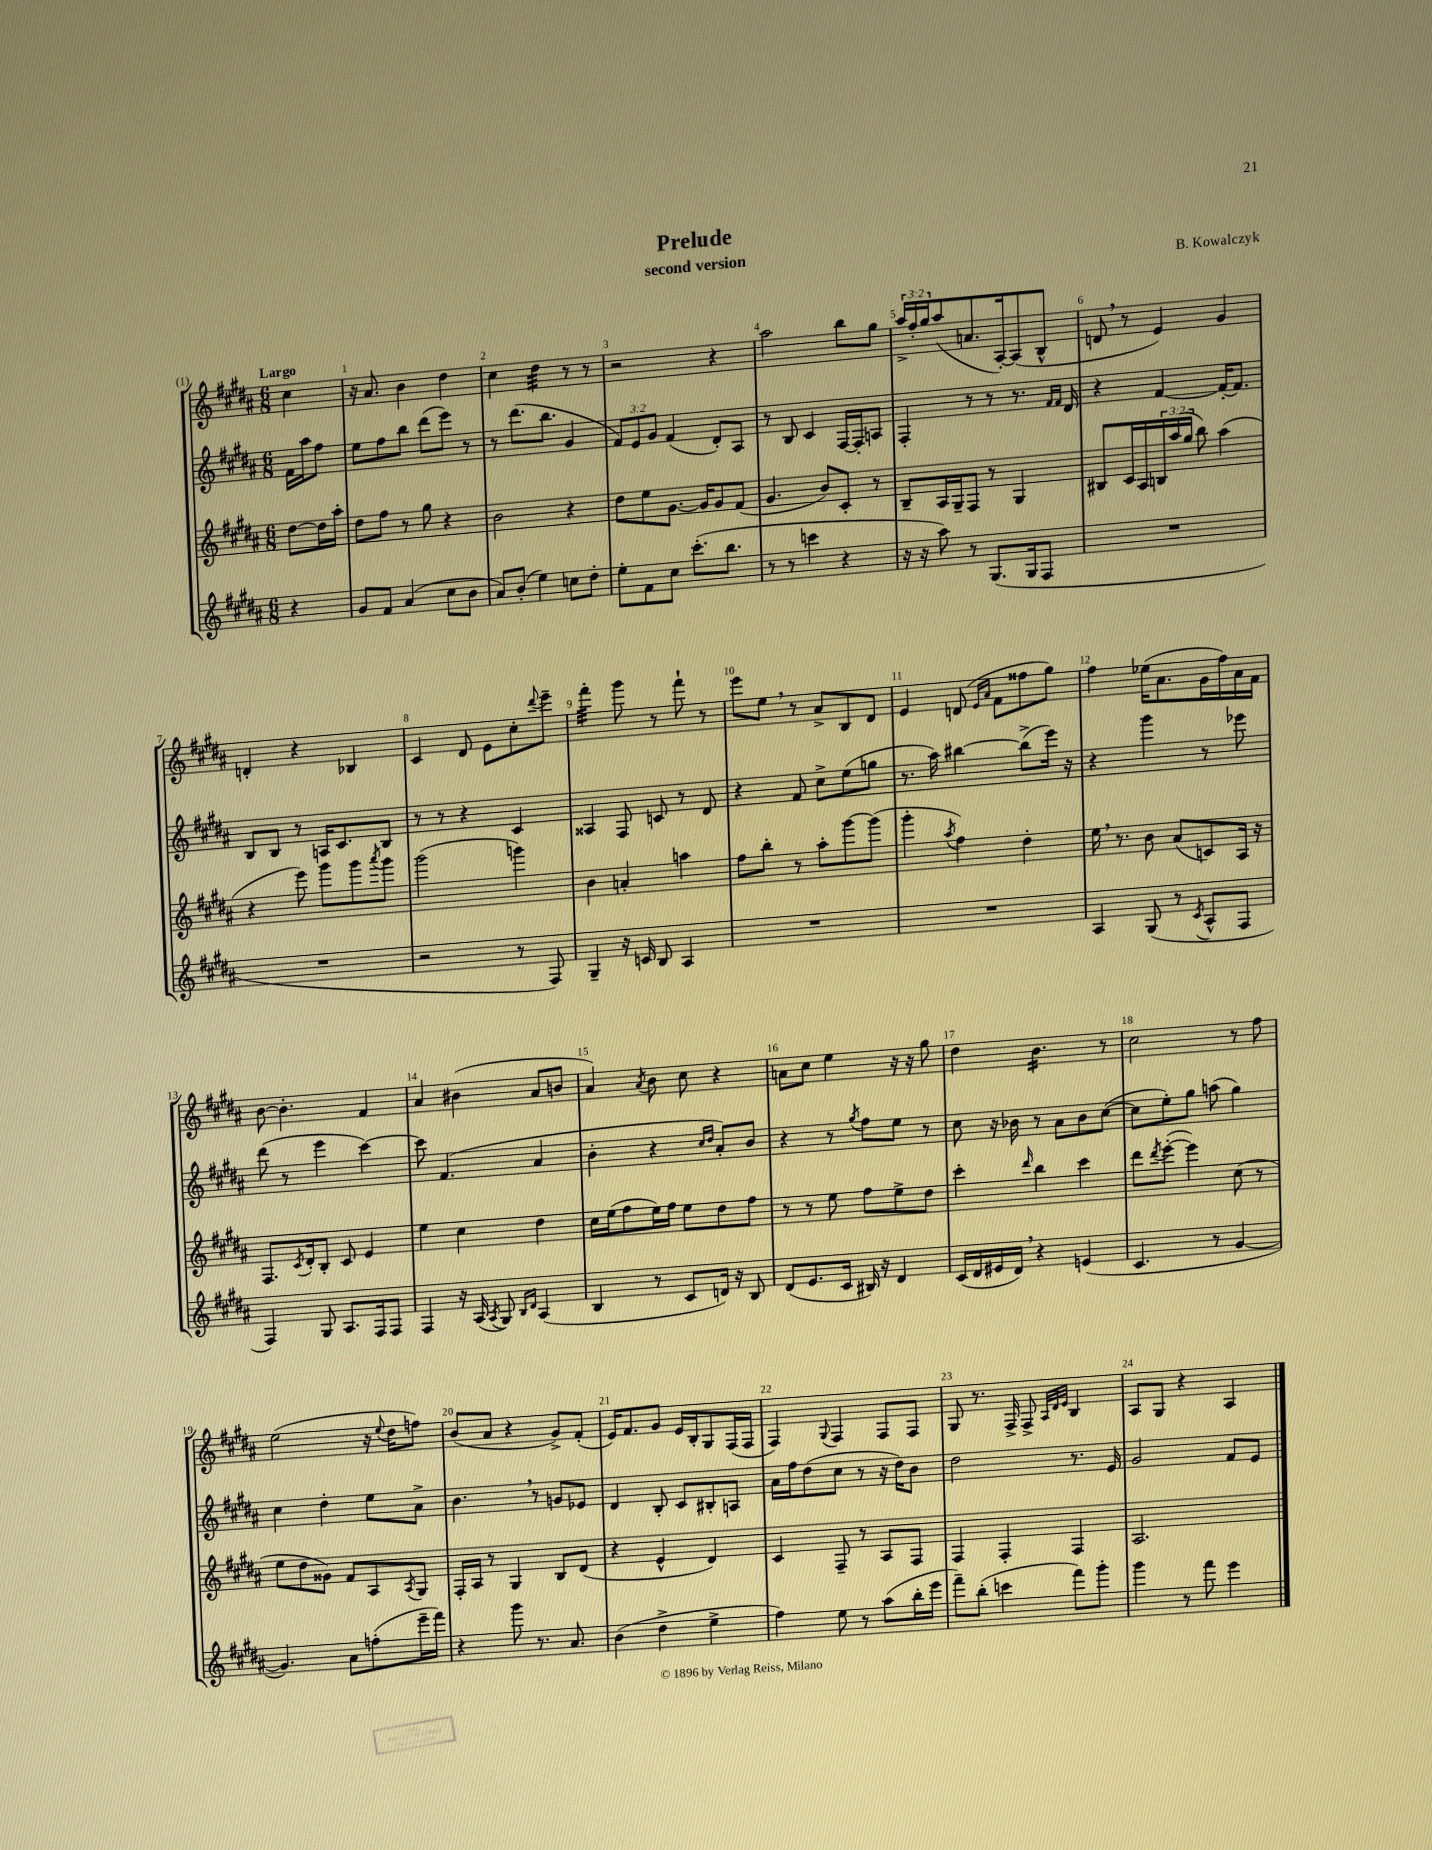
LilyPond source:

\header { title = "Prelude" composer = "B. Kowalczyk" subtitle = "second version" }
<<
\new StaffGroup <<
\new Staff = "s0" {
    \clef treble \key b \major \numericTimeSignature \time 6/8 \override Staff.TupletNumber.text = #tuplet-number::calc-fraction-text \partial 4 \tempo "Largo"
    cis''4 |
    r16 ais'8. b'4 dis''4 |
    cis''4 dis''4:32 r8 r8 |
    r2 r4 |
    ais''2 b''8 gis''8 |
    \tuplet 3/2 { ais''16-> fis''16-. gis''16 } ais''8( a'8. ais16~-.) ais8( b8-^ |
    d'8 \breathe r8 e'4) gis'4 |
    d'4-. r4 bes4 |
    cis'4 dis'8 e'8 cis''8-. \appoggiatura { dis'''8 } e'''8-- |
    fis'''4:32-. gis'''8 r8 fis'''8-! r8 |
    e'''8 e''8 \breathe r8 ais'8-> b8 dis'8 |
    e'4 d'8( \grace { e'16 ais'16 } fis'8 fisis''8 gis''8) |
    fis''4 ees''16( ais'8. gis'16 fis''16) ais'16 fis'16 |
    b'8~ b'4.-. fis'4 |
    ais'4 bis'4( ais'8 b'8 |
    ais'4) \acciaccatura { ais'8 } b'8 cis''8 r4 |
    a'8 cis''8 e''4 r16 r16 gis''8 |
    dis''4 b'4.:16 r8 |
    cis''2 r8 fis''8 |
    e''2( r16 \appoggiatura { e''8 } dis''16 f''8) |
    b'8( ais'8 r4 gis'8->) fis'8-.( |
    e'16) fis'8. gis'8 e'16 b16-. gis8 fis16( fis16 |
    fis4) \appoggiatura { gis8 } fis4 fis8 fis8 |
    gis8 r8. fis16-> fis8-> \grace { ais32 dis'32 e'32 } b4 |
    ais8 gis8 r4 ais4 \bar "|." |
}
\new Staff = "s1" {
    \clef treble \key b \major \numericTimeSignature \time 6/8 \override Staff.TupletNumber.text = #tuplet-number::calc-fraction-text \partial 4
    fis'16 ais''16 fis''8 |
    e''8 fis''8 b''8 dis'''8( e'''8) r8 |
    r8 dis'''8.( b''8. gis'4 |
    \tuplet 3/2 { fis'8) e'8 gis'8 } fis'4( dis'8-.) ais8 |
    r8 b8 cis'4 fis16~ fis16-. a8 |
    fis4-. r8 r8 r8. \grace { fis'16 fis'16 } dis'16 |
    r4 fis'4~ fis'16~-. fis'8. |
    b8 b8 r8 a16 cis'8. b8 |
    r8 r8 r4 cis'4 |
    aisis4 fis8 c'8 r8 dis'8 |
    r4 fis'8 cis''8-> e''8( g''8 |
    r8. ais''16) bis''4~ bis''8->( e'''16) r16 |
    r4 gis'''4 r8 ees'''8 |
    dis'''8( r8 e'''4 cis'''4~) |
    cis'''8 fis'4.( ais'4 |
    b'4-. r4 \grace { cis''16 dis''16 } ais'8-.) b'8 |
    r4 r8 \acciaccatura { gis''8 } fis''8 e''8 r8 |
    cis''8 r16 bes'16 r8 ais'8 bes'8 cis''8~( |
    cis''8 e''8-.) gis''8 a''8( gis''4) |
    cis''4 dis''4-. e''8 ais'8-> |
    b'4. \breathe r8 g'8 ees'8 |
    dis'4 b8-. cis'8 bis8-. a8 |
    ais'16 fis''16 dis''8( cis''8 r8 r16 dis''16) b'8 |
    dis''2 r8. e'16 |
    gis'2 fis'8 e'8 \bar "|." |
}
\new Staff = "s2" {
    \clef treble \key b \major \numericTimeSignature \time 6/8 \override Staff.TupletNumber.text = #tuplet-number::calc-fraction-text \partial 4
    dis''8~ dis''16 ais''16-. |
    dis''8 fis''8 r8 gis''8 r4 |
    b'2 r4 |
    dis''8 e''8 gis'8.~ gis'16 gis'8 fis'8( |
    gis'4. b'8) cis'8-. r8 |
    b8-- ais16 gis16-- fis8 r8 gis4 |
    bis8 cis'16 ais16 \tuplet 3/2 { b16 ais''16( gis''16 } b''8) ais''4( |
    r4 e'''8) gis'''8 gis'''8 \acciaccatura { ais'''8 } gis'''8 |
    gis'''2( g'''4) |
    b'4 a'4-. a''4 |
    fis''8 b''8-. r8 ais''8-. gis'''8~ gis'''8( |
    gis'''4-. \acciaccatura { ais''8 } fis''4) dis''4-. |
    e''16 \breathe r8. b'8 ais'8( c'8) ais16 r16 |
    fis8. \acciaccatura { cis'8 } dis'16-. b8-. cis'8 e'4 |
    e''4 cis''4 dis''4 |
    cis''16 e''16( fis''8 e''16) fis''16 e''8 dis''8 fis''8 |
    r8 r8 e''8 fis''8 e''8-> dis''8 |
    cis'''4-. \grace { dis'''16 } b''4 cis'''4 |
    dis'''8 \acciaccatura { dis'''8 } e'''8~-.( e'''4) cis''8( r8 |
    e''8 dis''8 gisis'8) fis'8 ais8 \acciaccatura { ais8 } gis8 |
    fis16-. ais16 r8 gis4 b8 dis'8( |
    r4 e'4-^ dis'4) |
    cis'4 fis8-- r8 ais8 fis8 |
    fis4 fis4-. fis4 |
    ais2. \bar "|." |
}
\new Staff = "s3" {
    \clef treble \key b \major \numericTimeSignature \time 6/8 \partial 4
    r4 |
    gis'8 fis'8 ais'4( cis''8 b'8 |
    ais'8) b'8-.( e''4) c''8 dis''8-. |
    e''8-. fis'8 cis''8 cis'''8.-.( b''8. |
    r8 r8 c'''4 r4 |
    r16 r16 ais''8) r8 gis8.( gis16 fis8 |
    R2. |
    R2. |
    r2 r8 fis8) |
    gis4-- r16 c'16 b8 ais4 |
    R2. |
    R2. |
    ais4 gis8( r8 \acciaccatura { cis'8 } ais8-^ fis8 |
    fis4) gis8 ais8. fis16 fis8 |
    fis4 r16 ais16( \acciaccatura { ais8 } gis8) \grace { b16 dis'16 } ais4( |
    b4 r8 cis'8 d'16) r16 b8 |
    dis'8( e'8. cis'16 bis16) r16 dis'4 |
    cis'16( dis'16 eis'16 dis'16) \breathe r4 e'4( |
    cis'4. r8 gis'4~ |
    gis'4.) ais'8 f''8-.( e'''16-- fis'''16) |
    r4 gis'''8 r8. ais'8. |
    b'4( dis''4-> e''4-> |
    fis''4) e''8 r8 ais''8( b''16-. e'''16 |
    fis'''8--) b''8-.( c'''4 fis'''8) gis'''8-. |
    gis'''4 r8 fis'''8 e'''4 \bar "|." |
}
>>
>>
\layout { \context { \Score \override BarNumber.break-visibility = ##(#f #t #t) barNumberVisibility = #all-bar-numbers-visible } }
